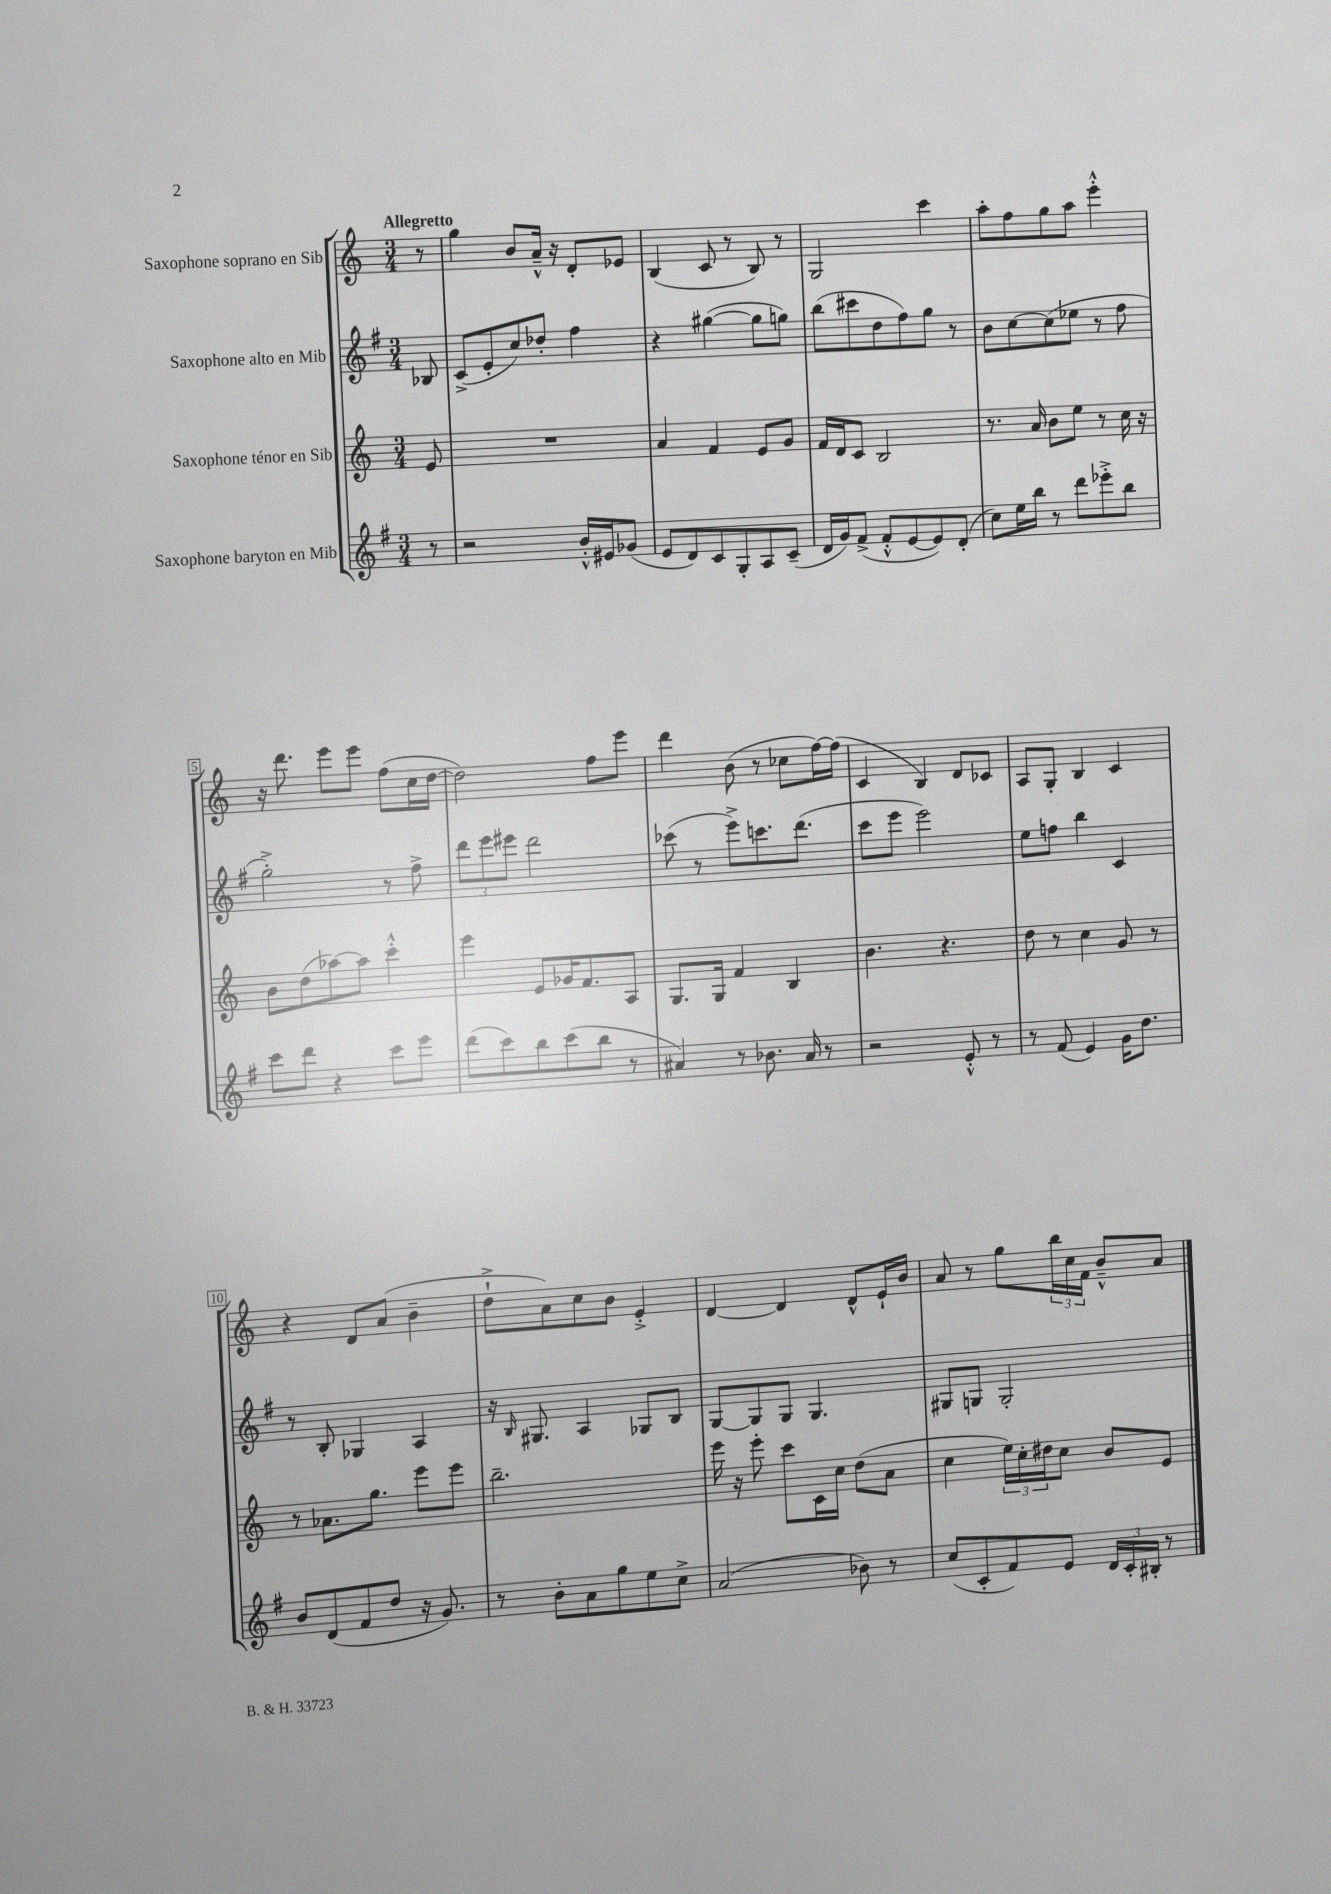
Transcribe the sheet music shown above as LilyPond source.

<<
\new StaffGroup <<
\new Staff = "s0" \with { instrumentName = "Saxophone soprano en Sib" } {
    \clef treble \key c \major \numericTimeSignature \time 3/4 \partial 8 \tempo "Allegretto"
    r8 |
    g''4 b'8 a'16---^ r16 d'8-. ees'8 |
    b4( c'8 r8 b8) r8 |
    g2 c'''4 |
    a''8-. f''8 g''8 a''8 e'''4-.-^ |
    r16 d'''8. e'''8 e'''8 f''8( c''16 d''16~ |
    d''2) f''8 e'''8 |
    d'''4 b'8( r8 ces''8 f''16~) f''16( |
    c'4 b4) d'8 ces'8 |
    a8 g8-. b4 c'4 |
    r4 d'8 a'8( b'4-- |
    d''8-!-> a'8) c''8 b'8 e'4-.-> |
    d'4~ d'4 d'8-^ e'16-! b'16 |
    a'8 r8 g''8 \tuplet 3/2 { b''16 c''16 f'16 } b'8---^ a'8 \bar "|." |
}
\new Staff = "s1" \with { instrumentName = "Saxophone alto en Mib" } {
    \clef treble \key g \major \numericTimeSignature \time 3/4 \partial 8
    bes8 |
    c'8->( e'8-. c''8) des''8-. fis''4 |
    r4 gis''4~( gis''8 g''8) |
    b''8( cis'''8 d''8 fis''8) g''8 r8 |
    b'8 c''8~ c''8( ees''8 r8 fis''8 |
    g''2-.->) r8 fis''8-> |
    \tuplet 3/2 { d'''8 e'''8 eis'''8 } d'''2 |
    ces'''8( r8 e'''8->) c'''8. d'''8.( |
    c'''8 e'''8 e'''2) |
    e''8 f''8 b''4 c'4 |
    r8 b8-. ges4 a4 |
    r16 \grace { b16 } gis8. a4 ges8 b8 |
    g8~ g8 g8 g4. |
    gis8 g8 g2-. \bar "|." |
}
\new Staff = "s2" \with { instrumentName = "Saxophone ténor en Sib" } {
    \clef treble \key c \major \numericTimeSignature \time 3/4 \partial 8
    e'8 |
    R2. |
    a'4 f'4 e'8 g'8 |
    f'16 d'16 c'8 b2 |
    r8. a'16 b'8 e''8 r8 c''16 r16 |
    b'8 d''8( aes''8~) aes''8 c'''4-.-^ |
    e'''4 e'8 ges'16 f'8. a8 |
    g8. g16 f'4 b4 |
    b'4. r4. |
    d''8 r8 c''4 g'8 r8 |
    r8 aes'8. g''8. e'''8 e'''8 |
    b''2.-- |
    e'''16 r16 e'''8-. c'''8 c'16 c''16 d''8( a'8 |
    c''4 \tuplet 3/2 { e''16) c''16-. dis''16 } c''8 b'8 e'8 \bar "|." |
}
\new Staff = "s3" \with { instrumentName = "Saxophone baryton en Mib" } {
    \clef treble \key g \major \numericTimeSignature \time 3/4 \partial 8
    r8 |
    r2 b'16-.-^ eis'16 ges'8( |
    e'8 d'8) c'8 g8-. a8 c'8--( |
    d'16 g'16) fis'8->( fis'8-.-^ e'8~ e'8) d'8-.( |
    c''8) e''16 b''16 r8 d'''8 ees'''8-.-> b''8 |
    c'''8 d'''8 r4 c'''8 e'''8 |
    d'''8( c'''8) b''8 c'''8( b''8 r8 |
    ais'4) r8 bes'8. ais'16 r8 |
    r2 e'8-.-^ r8 |
    r8 fis'8( e'4) g'16 d''8. |
    b'8 d'8( fis'8 d''8 r16 g'8.) |
    r8 b'8-. a'8 g''8 e''8 c''8-> |
    a'2( bes'8) r8 |
    c''8( c'8-. fis'8) e'8 \tuplet 3/2 { d'16 c'16-. bis16-. } r8 \bar "|." |
}
>>
>>
\layout { \context { \Score \override BarNumber.stencil = #(make-stencil-boxer 0.1 0.3 ly:text-interface::print) } }
